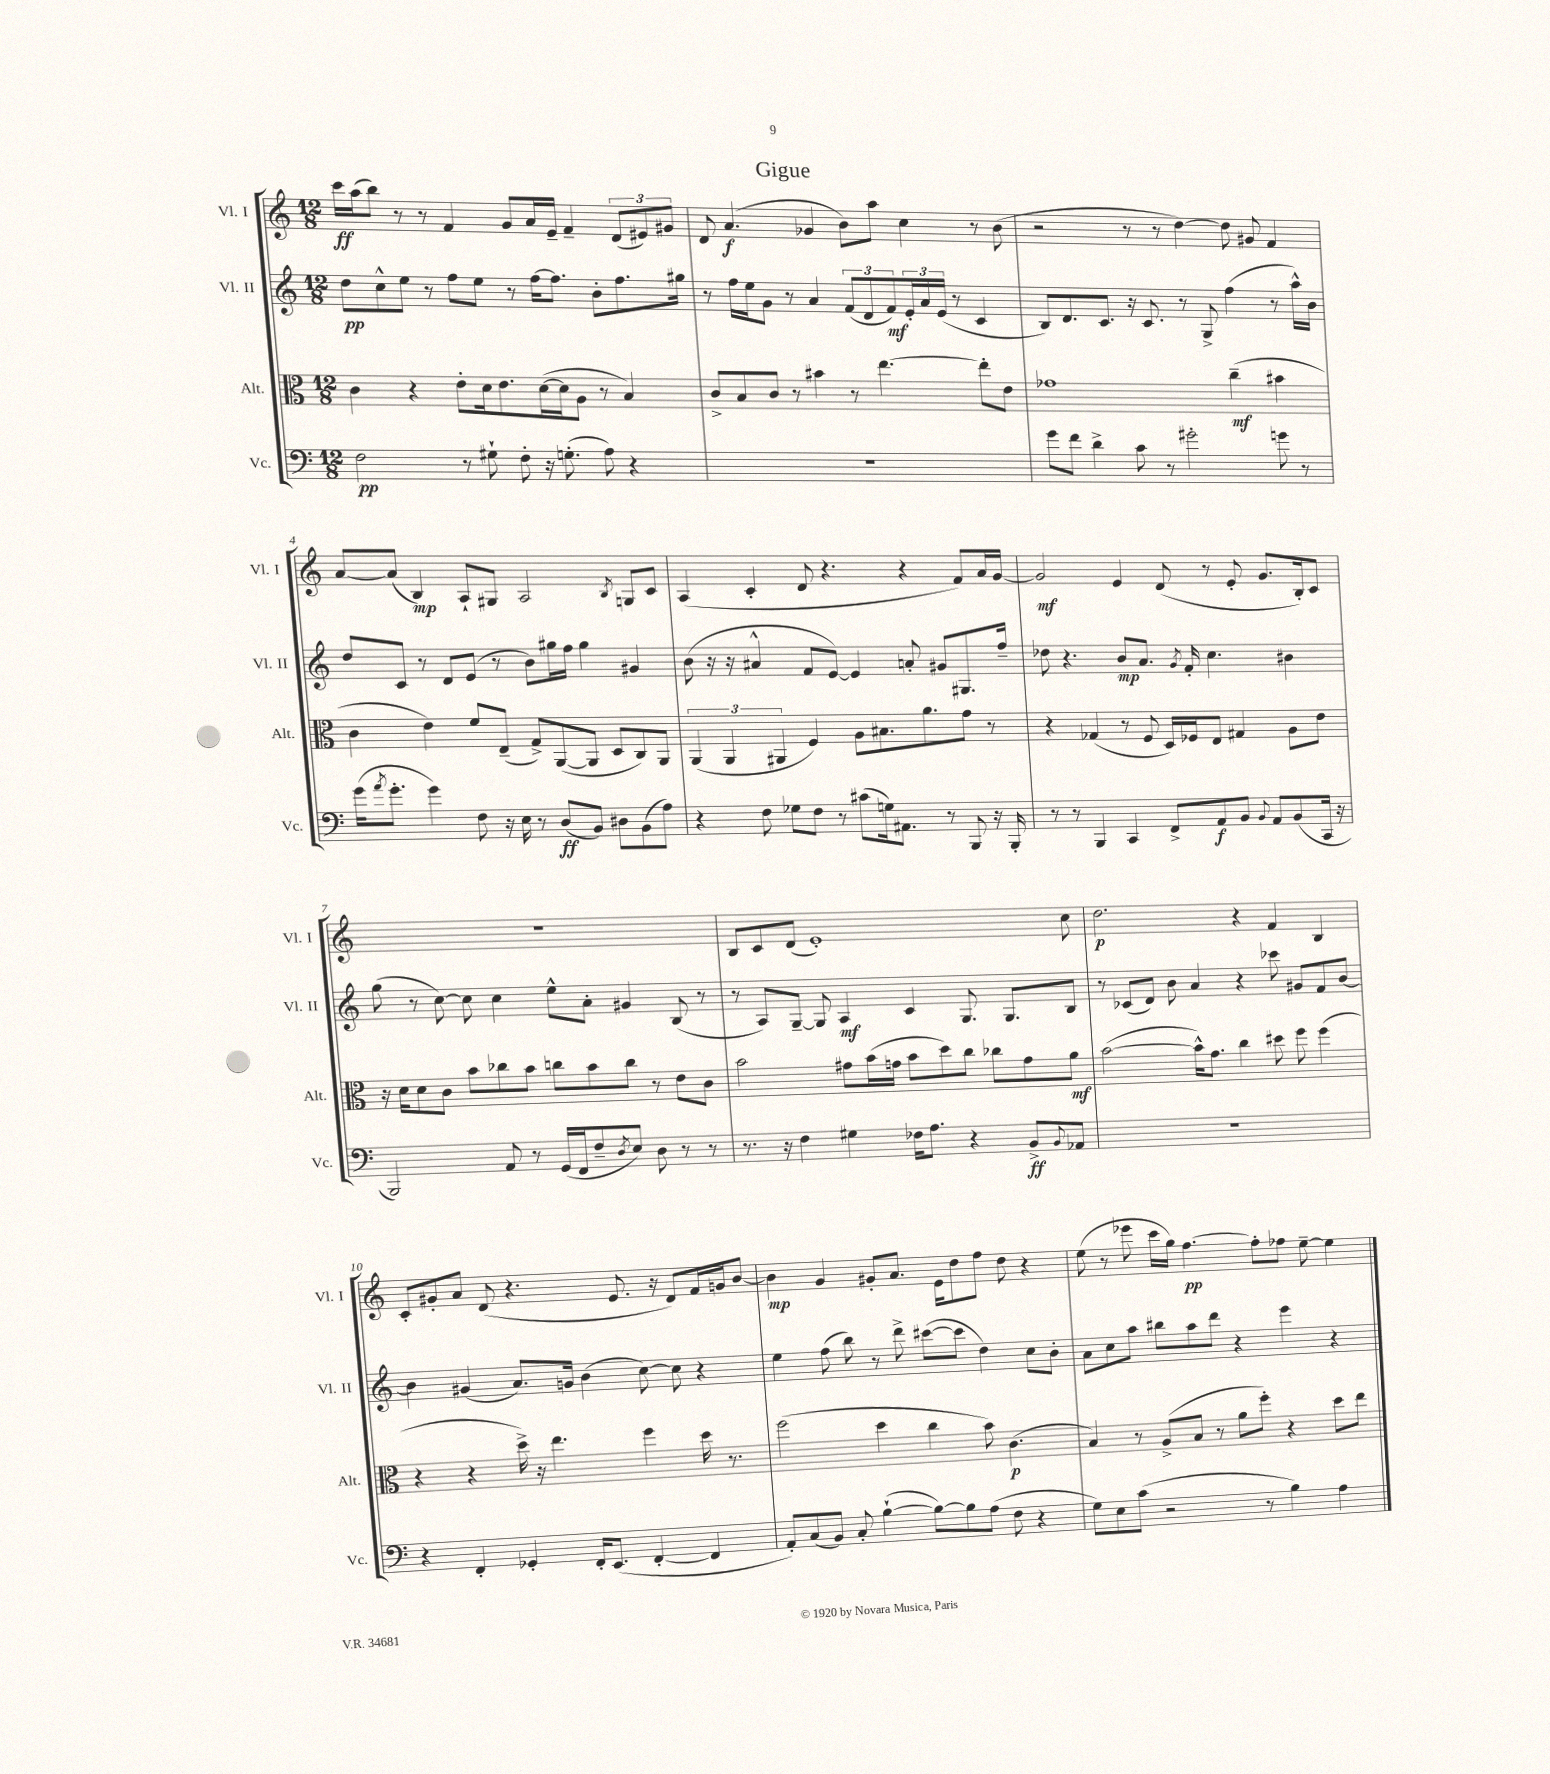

**kern	**dynam	**kern	**dynam	**kern	**dynam	**kern	**dynam
*part4	*part4	*part3	*part3	*part2	*part2	*part1	*part1
*staff4	*staff4	*staff3	*staff3	*staff2	*staff2	*staff1	*staff1
*I"Vc.	*	*I"Alt.	*	*I"Vl. II	*	*I"Vl. I	*
*I'Vc.	*	*I'Alt.	*	*I'Vl. II	*	*I'Vl. I	*
*clefF4	*	*clefC3	*	*clefG2	*	*clefG2	*
*k[]	*	*k[]	*	*k[]	*	*k[]	*
*M12/8	*	*M12/8	*	*M12/8	*	*M12/8	*
=1	=1	=1	=1	=1	=1	=1	=1
2F\	pp	4c\	.	8dd\L	pp	16ccc\LL	ff
.	.	.	.	.	.	(16aa\J	.
.	.	.	.	8cc^^\	.	8bb\J)	.
.	.	4r	.	8ee\J	.	8r	.
.	.	.	.	8r	.	8r	.
8r	.	8e'\L	.	8ff\L	.	4f/	.
8G#X`\	.	16d\k	.	8ee\J	.	.	.
.	.	8.e\	.	.	.	.	.
8F'\	.	.	.	8r	.	8g/L	.
16r	.	([16d\L	.	[16ff\KL	.	16a/L	.
(8.Gn'\	.	16d\J]	.	8.ff\J]	.	16e~/JJ	.
.	.	8A\J	.	.	.	4f~/	.
8A\)	.	8r	.	8b'\L	.	.	.
4r	.	4B/)	.	8.ff\	.	(12d/L	.
.	.	.	.	.	.	12e#X/)	.
.	.	.	.	.	.	12g#X/J	.
.	.	.	.	16gg#X\Jk	.	.	.
=2	=2	=2	=2	=2	=2	=2	=2
1.r	.	8c^/L	.	8r	.	8d/	.
.	.	8B/	.	16ff\LL	.	(4.a/	f
.	.	.	.	16ee\J	.	.	.
.	.	8c/J	.	8g\J	.	.	.
.	.	8r	.	8r	.	.	.
.	.	4b#X\	.	4a/	.	4g-X/	.
.	.	8r	.	(12f/L	.	8b\L)	.
.	.	.	.	12d/	.	.	.
.	.	[4.ee\	.	.	.	8aa\J	.
.	.	.	.	12f/)	mf	.	.
.	.	.	.	24e'/L	.	4cc\	.
.	.	.	.	24a/	.	.	.
.	.	.	.	(24e/JJ	.	.	.
.	.	.	.	8r	.	.	.
.	.	8ee'\L]	.	4c/	.	8r	.
.	.	8e\J	.	.	.	(8b\	.
=3	=3	=3	=3	=3	=3	=3	=3
8g\L	.	1g-X	.	8B/L)	.	2r	.
8f\J	.	.	.	8.d/	.	.	.
4d^\	.	.	.	.	.	.	.
.	.	.	.	8.c/J	.	.	.
8c\	.	.	.	16r	.	8r	.
.	.	.	.	8.c/	.	.	.
8r	.	.	.	.	.	8r	.
2g#X'\	.	.	.	8r	.	[4dd\)	.
.	.	.	.	8G^/	.	.	.
.	.	(4cc~\	mf	(4ff\	.	8dd\]	.
.	.	.	.	.	.	8g#X/	.
8gn\	.	4b#X\	.	8r	.	4f/	.
8r	.	.	.	16aa^^\LL)	.	.	.
.	.	.	.	16b\JJ	.	.	.
!!LO:LB:g=z
=4	=4	=4	=4	=4	=4	=4	=4
(16g\KL	.	4c\	.	8dd/L	.	[8a/L	.
8qa/	.	.	.	.	.	.	.
8.g'\J	.	.	.	.	.	.	.
.	.	.	.	8c/J	.	(8a/J]	.
4g\)	.	4e\)	.	8r	.	4B/)	mp
.	.	.	.	8d/L	.	.	.
8F\	.	8f/L	.	(8e/J	.	8A`/L	.
16r	.	(8E~/J	.	8r	.	8G#X/J	.
16E\	.	.	.	.	.	.	.
8r	.	8G^/L)	.	8b\L)	.	2A/	.
(8D/L	ff	([8AA/	.	16gg#X\L	.	.	.
.	.	.	.	16ff\JJ	.	.	.
8BB/J)	.	8AA/J]	.	4gg#\	.	.	.
8D#X\L	.	8D/L	.	.	.	.	.
.	.	.	.	.	.	8qB/	.
(8BB\	.	8C/)	.	4g#X/	.	8Gn/L	.
8A\J)	.	8AA/J	.	.	.	8c/J	.
=5	=5	=5	=5	=5	=5	=5	=5
4r	.	(6AA/	.	(8b\	.	(4A/	.
.	.	.	.	16r	.	.	.
.	.	6AA/	.	.	.	.	.
.	.	.	.	16r	.	.	.
8F\	.	.	.	4a#X^^/	.	4c'/	.
.	.	6AA#X/	.	.	.	.	.
8G-X\L	.	.	.	.	.	.	.
8F\J	.	4F/)	.	8f/L	.	8d/	.
8r	.	.	.	[8e/J)	.	4.r	.
(8c#X\L	.	8A\L	.	4e/]	.	.	.
16Gn\k)	.	8.B#X\	.	.	.	.	.
8.AA#X\J	.	.	.	.	.	.	.
.	.	.	.	8an'/	.	4r	.
.	.	8.a\	.	.	.	.	.
8r	.	.	.	8g#X/L	.	.	.
8BBB/	.	8g\J	.	8.G#X/	.	8f/L)	.
16r	.	8r	.	.	.	16a/L	.
16BBB'/	.	.	.	16ff~/Jk	.	[16g/JJ	.
=6	=6	=6	=6	=6	=6	=6	=6
8r	.	4r	.	8dd-X\	.	2g/]	mf
8r	.	.	.	4.r	.	.	.
4BBB/	.	(4G-X/	.	.	.	.	.
4CC/	.	8r	.	8b/L	mp	4e/	.
.	.	8F/	.	8.a/J	.	.	.
8FF^/L	.	16D/LL)	.	.	.	(8d/	.
.	.	.	.	8qg/	.	.	.
.	.	16F-X/J	.	16f'/	.	.	.
8AA/	f	8E/J	.	4.cc\	.	8r	.
8BB/J	.	4G#X/	.	.	.	8e'/	.
8qqBB/	.	.	.	.	.	.	.
8AA/L	.	.	.	.	.	8.g/L	.
(8BB/	.	8A\L	.	4b#X\	.	.	.
.	.	.	.	.	.	16B'/k)	.
16CC/Jk	.	8e\J	.	.	.	8c/J	.
16r	.	.	.	.	.	.	.
!!LO:LB:g=z
=7	=7	=7	=7	=7	=7	=7	=7
2BBB/)	.	16r	.	(8gg\	.	1.r	.
.	.	16d\KL	.	.	.	.	.
.	.	8d\	.	8r	.	.	.
.	.	8c\J	.	[8cc\)	.	.	.
.	.	8b\L	.	8cc\]	.	.	.
8AA/	.	8cc-X\	.	4cc\	.	.	.
8r	.	8b\J	.	.	.	.	.
(16GG/LL	.	8ccn\L	.	8ee^^\L	.	.	.
16FF/J	.	.	.	.	.	.	.
8F~/	.	8b\	.	8a'\J	.	.	.
8qD/	.	.	.	.	.	.	.
8E/J)	.	8cc\J	.	4g#X/	.	.	.
8D\	.	8r	.	.	.	.	.
8r	.	8e\L	.	(8B/	.	.	.
8r	.	8c\J	.	8r	.	.	.
=8	=8	=8	=8	=8	=8	=8	=8
8.r	.	2b\	.	8r	.	8B/L	.
.	.	.	.	8A/L)	.	8c/	.
16r	.	.	.	.	.	.	.
4F\	.	.	.	[8G~/J	.	(8d/J	.
.	.	.	.	8G/]	.	1e')	.
4G#X\	.	8g#X\L	.	4A/	mf	.	.
.	.	(16b\L	.	.	.	.	.
.	.	16gn\JJ	.	.	.	.	.
16F-X\KL	.	8b\L	.	4c/	.	.	.
8.A\J	.	.	.	.	.	.	.
.	.	8dd\)	.	.	.	.	.
4r	.	8cc\J	.	8.G/	.	.	.
.	.	8cc-X\L	.	.	.	.	.
.	.	.	.	8.G/L	.	.	.
8BB^/L	ff	8g\	.	.	.	.	.
8qqBB/	.	.	.	.	.	.	.
8AA-X/J	.	8a\J	mf	8B/J	.	8cc\	.
=9	=9	=9	=9	=9	=9	=9	=9
1.r	.	([2b\	.	8r	.	2.dd\	p
.	.	.	.	(8c-X/L	.	.	.
.	.	.	.	8d/J)	.	.	.
.	.	.	.	8b\	.	.	.
.	.	16b^^\KL])	.	4a/	.	.	.
.	.	8.g\J	.	.	.	.	.
.	.	4cc\	.	4r	.	4r	.
.	.	8dd#X\	.	8ccc-X\	.	4f/	.
.	.	8ff\	.	8g#X/L	.	.	.
.	.	(4ff\	.	8f/	.	4B/	.
.	.	.	.	[8b/J	.	.	.
!!LO:LB:g=z
=10	=10	=10	=10	=10	=10	=10	=10
4r	.	4r	.	4b\]	.	8c'/L	.
.	.	.	.	.	.	8g#X'/	.
4FF'/	.	4r	.	(4g#X/	.	8a/J	.
.	.	.	.	.	.	(8d/	.
4GG-X'/	.	16dd^\)	.	8.a/L)	.	4.r	.
.	.	16r	.	.	.	.	.
.	.	4.ee\	.	.	.	.	.
.	.	.	.	16gn/Jk	.	.	.
16FF'/KL	.	.	.	(4b\	.	.	.
(8.EE/J	.	.	.	.	.	.	.
.	.	.	.	.	.	8.e/	.
[4FF'/	.	4ff\	.	[8cc\)	.	.	.
.	.	.	.	.	.	16r	.
.	.	.	.	8cc\]	.	8d/L)	.
4FF/]	.	16dd\	.	4r	.	16f/L	.
.	.	8.r	.	.	.	16gn/J	.
.	.	.	.	.	.	[8b/J	.
=11	=11	=11	=11	=11	=11	=11	=11
8AA'/L)	.	(2ff\	.	4ee\	.	4b\]	mp
(8C/	.	.	.	.	.	.	.
8BB/J)	.	.	.	(8ff\	.	4g/	.
8C'/	.	.	.	8bb\)	.	.	.
([4B`\	.	4dd\	.	8r	.	8g#X'/L	.
.	.	.	.	8ddd^\	.	8.a/J	.
8B\L_)	.	4cc\	.	([8ccc#X\L	.	.	.
.	.	.	.	.	.	16e\KL	.
8B\]	.	.	.	8ccc#\J]	.	8dd\	.
(8A\J	.	8b\)	.	4dd\)	.	8ff\J	.
8F\	.	(4.c\	p	.	.	8dd\	.
4r	.	.	.	8cc\L	.	4r	.
.	.	.	.	8b'\J	.	.	.
=12	=12	=12	=12	=12	=12	=12	=12
8G\L)	.	4B/)	.	8a\L	.	(8ee\	.
8E\	.	.	.	8cc\	.	8r	.
(8c\J	.	8r	.	8aa\J	.	8eee-X\	.
2r	.	(8A^/L	.	8bb#X\L	.	16ccc\LL	.
.	.	.	.	.	.	16gg\JJ)	.
.	.	8B/J	.	8aa\	.	[4.ff\	pp
.	.	8r	.	8ddd\J	.	.	.
.	.	8a\L	.	4r	.	.	.
8r	.	8ff'\J)	.	.	.	8ff'\L]	.
4B\)	.	4r	.	4eee\	.	8ff-X\J	.
.	.	.	.	.	.	[8ee~\	.
4A\	.	8dd\L	.	4r	.	4ee\]	.
.	.	8ee\J	.	.	.	.	.
==	==	==	==	==	==	==	==
*-	*-	*-	*-	*-	*-	*-	*-
